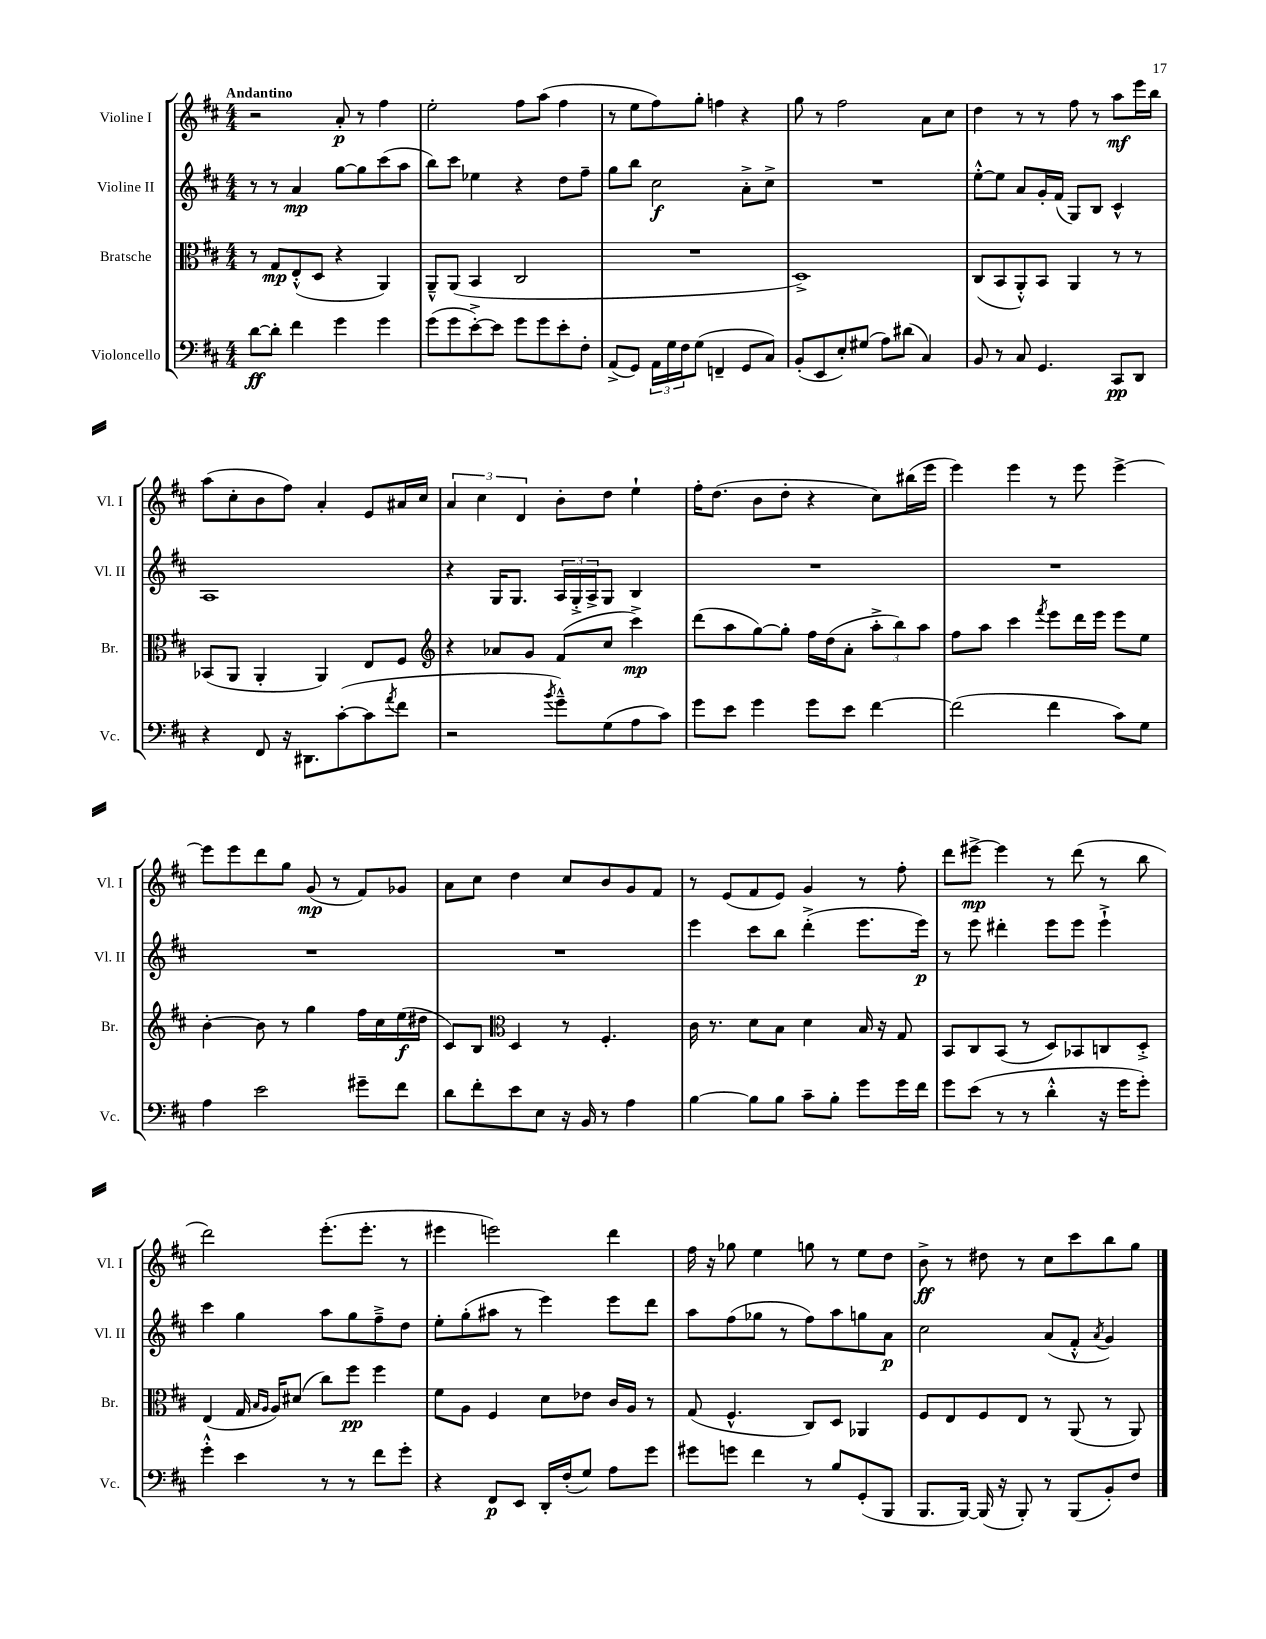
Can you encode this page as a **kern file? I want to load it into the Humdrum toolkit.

**kern	**kern	**kern	**kern
*staff4	*staff3	*staff2	*staff1
*clefF4	*clefC3	*clefG2	*clefG2
*k[f#c#]	*k[f#c#]	*k[f#c#]	*k[f#c#]
*M4/4	*M4/4	*M4/4	*M4/4
[8d	8r	8r	2r
8d']	8G	8r	.
4f#	(8E'^^	4a	.
.	8D	.	.
4g	4r	[8gg	8a'
.	.	8gg]	8r
4g	4AA)	(8ccc#	4ff#
.	.	8aa	.
=	=	=	=
(8g	8AA~^^	8bb)	2ee'
8g	(8AA	8ccc#	.
[8e'^)	4BB	4ee-	.
8e]	.	.	.
8g	2C#	4r	8ff#
8g	.	.	(8aa
8e'	.	8dd	4ff#
8F#'	.	8ff#~	.
=	=	=	=
(8AA^	1r	8gg	8r
8GG)	.	8bb	8ee
24AA	.	2cc#	8ff#)
24G	.	.	.
24F#	.	.	.
(8G	.	.	8gg'
4FF~	.	.	4ff
8GG	.	8a'^	4r
8C#)	.	8cc#^	.
=	=	=	=
(8BB'	1D^)	1r	8gg
8EE	.	.	8r
8E')	.	.	2ff#
(8G#	.	.	.
8A)	.	.	.
(8d#	.	.	.
4C#)	.	.	8a
.	.	.	8cc#
=	=	=	=
8BB	(8C#	[8ee'^^	4dd
8r	8BB	8ee]	.
8C#	8AA'^^)	8a	8r
4.GG	8BB	16g'	8r
.	.	(16f#	.
.	4AA	8G)	8ff#
.	.	8B	8r
8CC#	8r	4c#^^	8aa
8DD	8r	.	16eee
.	.	.	16bb
=	=	=	=
4r	(8BB-	1A	(8aa
.	8AA	.	8cc#'
8FF#	4AA'	.	8b
16r	.	.	8ff#)
8.DD#	.	.	.
.	4AA)	.	4a'
([8c#'	.	.	.
8c#]	8E	.	8e
8qa	.	.	.
8f#	8F#	.	16a#
.	.	.	16cc#
=	=	=	=
*	*clefG2	*	*
2r	4r	4r	6a
.	.	.	6cc#
.	8a-	16G	.
.	.	8.G	.
.	.	.	6d
.	8g	.	.
8qb	.	.	.
8g~^^)	(8f#	24A	8b'
.	.	24G'^	.
.	.	24A^	.
(8G	8cc#	8G	8dd
8A	4ccc#^)	4B	4ee`
8c#)	.	.	.
=	=	=	=
8g	(8ddd	1r	16ff#'
.	.	.	(8.dd
8e	8aa	.	.
4g	[8gg)	.	8b
.	8gg']	.	8dd'
8g	16ff#	.	4r
.	(16dd	.	.
8e	8a'	.	.
[4f#	12aa'^	.	8cc#)
.	12bb)	.	.
.	.	.	(16bb#
.	12aa	.	.
.	.	.	16eee
=	=	=	=
(2f#]	8ff#	1r	4eee)
.	8aa	.	.
.	4ccc#	.	4eee
.	8qfff#	.	.
4f#	8eee	.	8r
.	16ddd	.	8eee
.	16eee	.	.
8c#)	8eee	.	[4eee^
8G	8ee	.	.
=	=	=	=
4A	[4b'	1r	8eee]
.	.	.	8eee
2e	8b]	.	8ddd
.	8r	.	8gg
.	4gg	.	(8g
.	.	.	8r
8g#~	16ff#	.	8f#)
.	16cc#	.	.
8f#	(16ee	.	8g-
.	16dd#	.	.
=	=	=	=
8d	8c#)	1r	8a
8f#'	8B	.	8cc#
*	*clefC3	*	*
8e	4D	.	4dd
8E	.	.	.
16r	8r	.	8cc#
16BB	.	.	.
8r	4.F#'	.	8b
4A	.	.	8g
.	.	.	8f#
=	=	=	=
[4B	16c#	4eee	8r
.	8.r	.	.
.	.	.	(8e
8B]	8d	8ccc#	8f#
8B	8B	8bb	8e)
8c#~	4d	(4ddd'^	4g
8B'	.	.	.
8g	16B	8.eee	8r
.	16r	.	.
16g	8G	.	8ff#'
16f#	.	16eee)	.
=	=	=	=
8g	8BB	8r	8ddd
(8e	8C#	8eee	[8eee#^
8r	(8BB	4ddd#'	4eee#]
8r	8r	.	.
4d'^^	8D)	8eee	8r
.	8BB-	8eee	(8ddd
16r	8C	4eee`^	8r
16g	.	.	.
8g')	8D'^	.	8bb
=	=	=	=
4g'^^	(4E	4ccc#	2ddd)
4e	16G	4gg	.
.	16qqB	.	.
.	16qqA	.	.
.	16A)	.	.
.	(8d#	.	.
8r	8cc#)	8aa	(8.eee'
8r	8ff#	8gg	.
.	.	.	8.eee'
8f#	4ff#	8ff#~^	.
8g'	.	8dd	8r
=	=	=	=
4r	8f#	8ee'	4eee#
.	8A	(8gg'	.
8FF#	4F#	8aa#	2eee)
8EE	.	8r	.
16DD'	8d	4eee)	.
(16F#'	.	.	.
8G)	8e-	.	.
8A	16c#	8eee	4ddd
.	16A	.	.
8g	8r	8ddd	.
=	=	=	=
8g#	(8G	8aa	16ff#
.	.	.	16r
8g	4.F#^^	(8ff#	8gg-
4f#	.	8gg-	4ee
.	.	8r	.
8r	8C#)	8ff#)	8gg
8B	8D	8aa	8r
(8GG'	4AA-	8gg	8ee
8BBB	.	8a	8dd
=	=	=	=
8.BBB	8F#	2cc#	8b^
.	8E	.	8r
[16BBB)	.	.	.
(16BBB]	8F#	.	8dd#
16r	.	.	.
8BBB')	8E	.	8r
8r	8r	(8a	8cc#
(8BBB	(8AA	8f#'^^	8ccc#
.	.	8qa	.
8BB')	8r	4g)	8bb
8F#	8AA)	.	8gg
==	==	==	==
*-	*-	*-	*-
